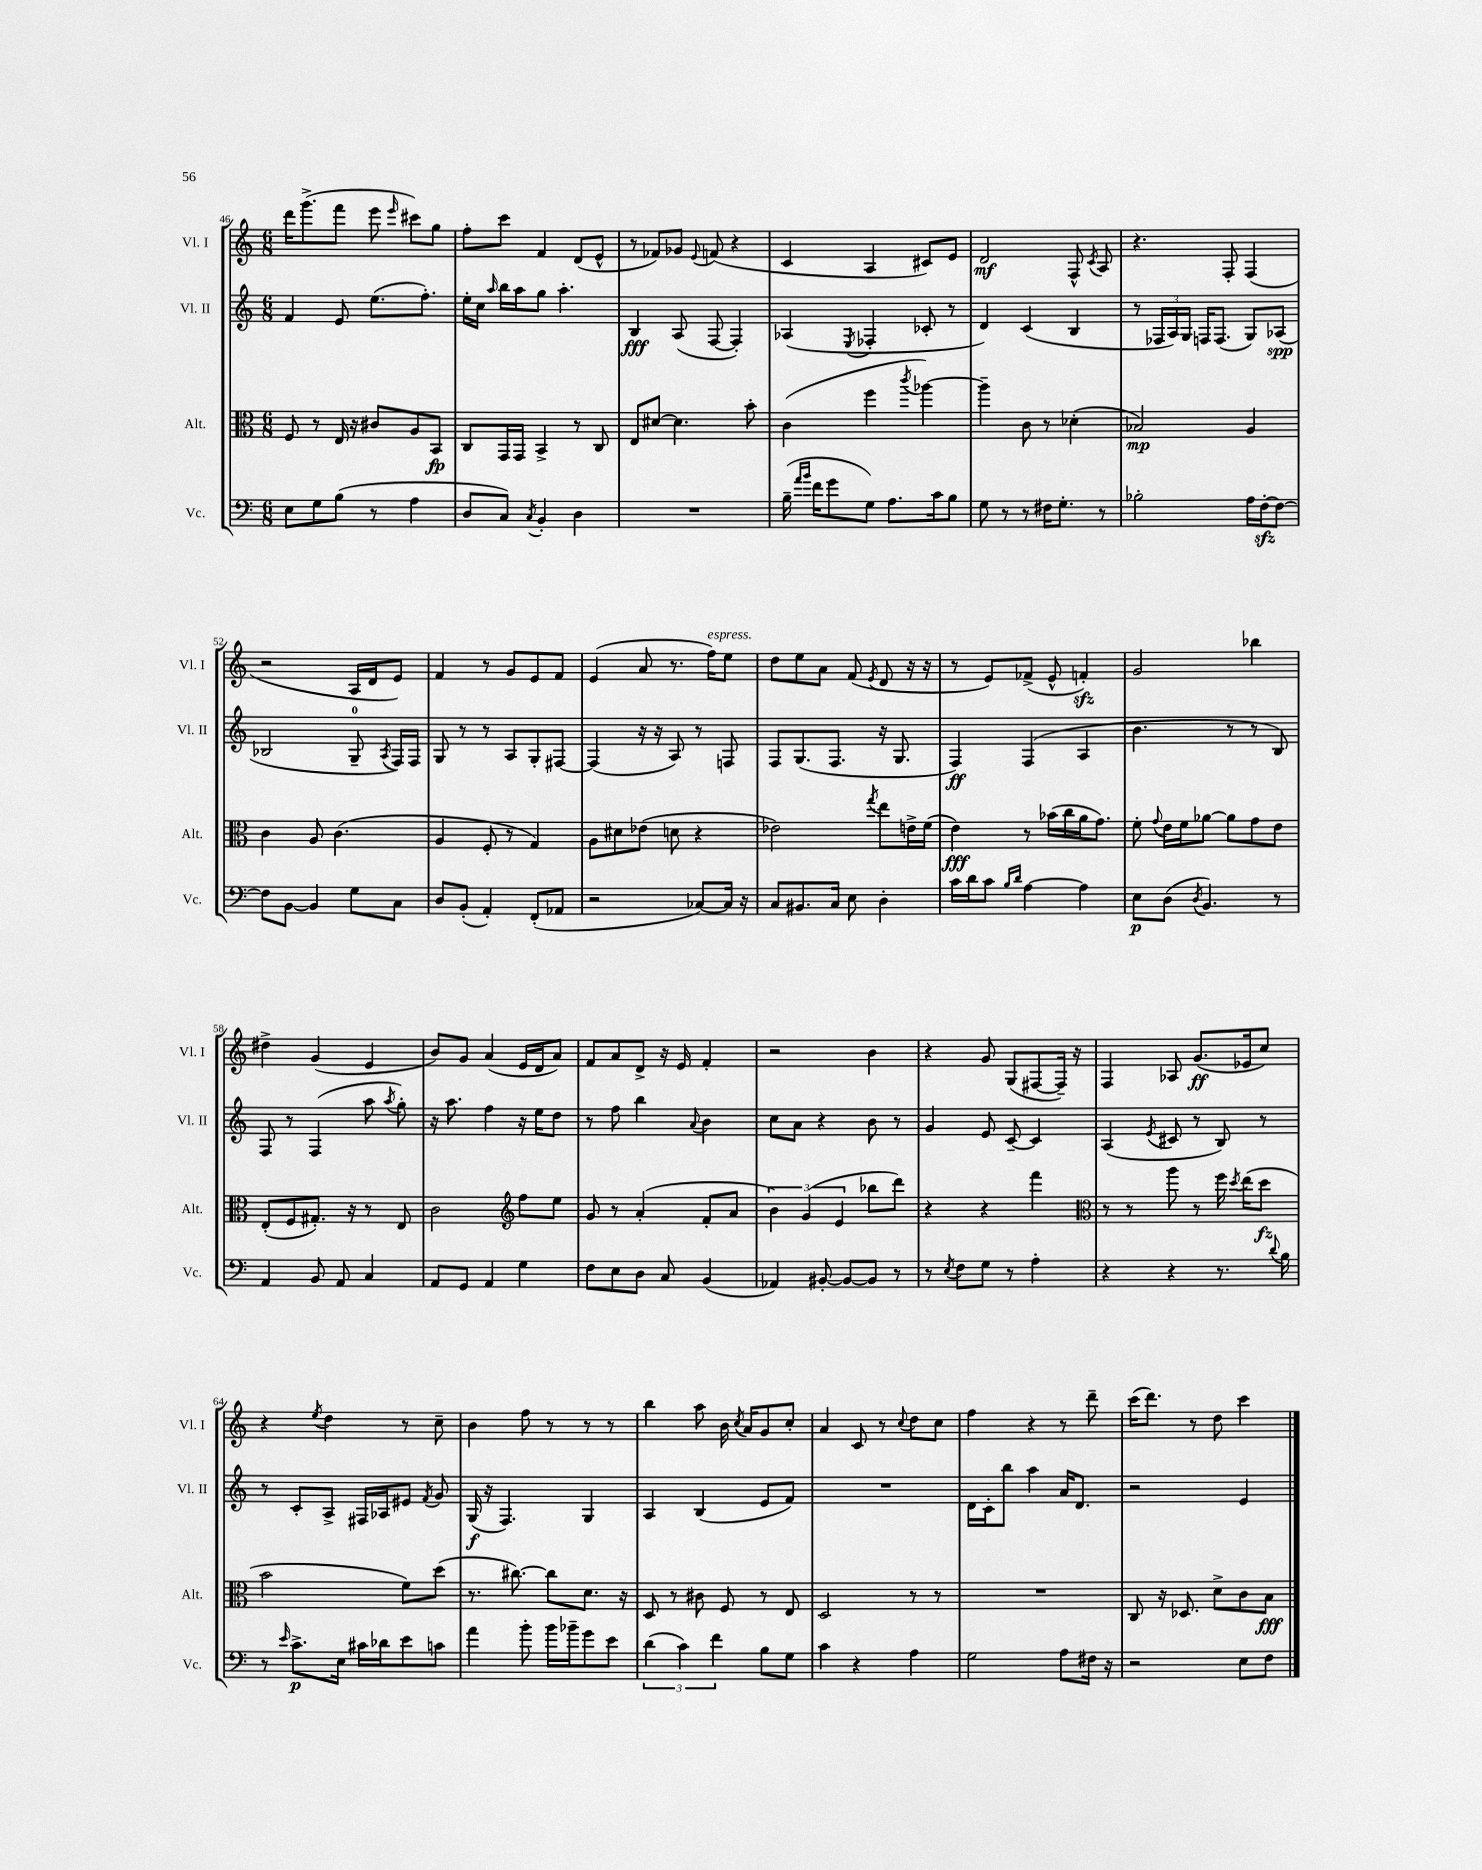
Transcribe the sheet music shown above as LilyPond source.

<<
\new StaffGroup <<
\new Staff = "s0" \with { instrumentName = "Vl. I" shortInstrumentName = "Vl. I" } {
    \clef treble \key c \major \numericTimeSignature \time 6/8
    \autoBeamOff d'''16[ g'''8.->( f'''8] e'''8 \grace { e'''16 } cis'''8[) g''8] |
    f''8[-. c'''8] f'4 d'8[( e'8]-^ |
    r8 fes'8[) ges'8] \appoggiatura { e'8 } f'8( r4 |
    c'4 a4 cis'8[) e'8] |
    d'2\mf f8-^ \acciaccatura { c'8 } a8 |
    r4. f8-. f4( |
    r2 a16[ d'16 e'8]) |
    f'4 r8 g'8[ e'8 f'8] |
    e'4( a'8 r8. f''16[^\markup { \italic "espress." }) e''8] |
    d''8[ e''8 a'8] f'8( \acciaccatura { e'8 } d'8 r16 r16 |
    r8 e'8[) fes'8]->( e'8-^ f'4-.\sfz) |
    g'2 bes''4 |
    dis''4-> g'4( e'4 |
    b'8[) g'8] a'4( e'16[ d'16 a'8]) |
    f'8[ a'8 d'8]-> r16 e'16 f'4-. |
    r2 b'4 |
    r4 g'8 g8[( fis8~ fis16]--) r16 |
    f4 aes8 g'8.[\ff( ees'16 c''8]) |
    r4 \acciaccatura { e''8 } d''4 r8 c''8-- |
    b'4 f''8 r8 r8 r8 |
    b''4 a''8 b'16 \acciaccatura { c''8 } a'16[ g'8 c''8]-. |
    a'4 c'8 r8 \appoggiatura { c''8 } d''8[ c''8] |
    f''4 r4 r8 d'''8-- |
    c'''16[( d'''8.]) r8 d''8 c'''4 \bar "|." |
}
\new Staff = "s1" \with { instrumentName = "Vl. II" shortInstrumentName = "Vl. II" } {
    \clef treble \key c \major \numericTimeSignature \time 6/8
    \autoBeamOff f'4 e'8 e''8.[( f''8.]-.) |
    e''16[-. c''16] \grace { a''16 } b''16[ a''16 g''8] a''4.-. |
    b4\fff a8( f8~ f4-.) |
    aes4( \acciaccatura { e8 } fes4-. ces'8-. r8 |
    d'4) c'4( b4 |
    r8 \tuplet 3/2 { fes16[ a16) g16] } f16[ f8.]( g8[) aes8]\spp( |
    bes2 g8-0-- \acciaccatura { a8 } f16[) f16] |
    g8 r8 r8 a8[ g8-. fis8]~ |
    fis4( r16 r16 a8) r8 f8 |
    f8[ g8.( f8.] r16 g8. |
    f4\ff) f4( a4 |
    b'4. r8 r8 b8) |
    f8 r8 f4( a''8 \acciaccatura { a''8 } g''8-.) |
    r16 a''8. f''4 r16 e''16[ d''8] |
    r8 f''8 b''4 \appoggiatura { a'8 } b'4 |
    c''8[ a'8] r4 b'8 r8 |
    g'4 e'8 c'8~-- c'4 |
    a4( \acciaccatura { e'8 } cis'8 r8 b8) r8 |
    r8 c'8[-. a8]-> fis16[ aes16 eis'8] \acciaccatura { f'8 } g'8 |
    g16\f( r16 f4.) g4 |
    a4 b4( e'8[ f'8]) |
    R2. |
    d'16[ c'16-. b''8] a''4 a'16[ d'8.] |
    r2 e'4 \bar "|." |
}
\new Staff = "s2" \with { instrumentName = "Alt." shortInstrumentName = "Alt." } {
    \clef alto \key c \major \numericTimeSignature \time 6/8
    \autoBeamOff f8 r8 e16 r16 cis'8[ a8 b,8]\fp |
    c8[ g,16 g,16] b,4-> r8 c8 |
    e8[ dis'8]~ dis'4. b'8-. |
    c'4( f''4 \acciaccatura { c'''8 } aes''4~) |
    aes''4-- c'8 r8 des'4-.( |
    bes2\mp) a4 |
    c'4 a8 c'4.( |
    a4 f8-. r8 g4) |
    a8[ dis'8 ees'8]( d'8 r4 |
    ees'2) \acciaccatura { g''8 } e''8[ e'16-> f'16]( |
    e'4\fff) r8 bes'16[( c''16 a'16 g'8.]) |
    f'8-. \appoggiatura { g'8 } e'16[ f'16 aes'8]~ aes'8[ g'8 e'8] |
    e8[-.( f8 gis8.]-.) r16 r8 e8 |
    c'2 \clef treble f''8[ e''8] |
    g'8 r8 a'4-.( f'8[-. a'8] |
    \tuplet 3/2 { b'4) g'4( e'4 } bes''8[ d'''8]) |
    r4 r4 f'''4 |
    \clef alto r8 r8 a''8 r8 f''16 \acciaccatura { d''8 } e''16[( d''8]\fz |
    b'2 f'8[) d''8]( |
    r8. cis''8.~) cis''8[ d'8.] r16 |
    d8 r8 cis'8 f8 r8 e8 |
    d2 r8 r8 |
    R2. |
    c8 r16 des8. d'8[-> c'8 b8]\fff \bar "|." |
}
\new Staff = "s3" \with { instrumentName = "Vc." shortInstrumentName = "Vc." } {
    \clef bass \key c \major \numericTimeSignature \time 6/8
    \autoBeamOff e8[ g8 b8]( r8 a4 |
    d8[ c8]) \acciaccatura { c8 } b,4-. d4 |
    R2. |
    b16--( \grace { a'16[ b'16] } f'16[ g'8 g8]) a8.[ c'16 b8] |
    g8 r8 r8 fis16[ g8.]-. r8 |
    bes2-. a16[ f16~-.\sfz f8]~ |
    f8[ b,8]~ b,4 g8[ c8] |
    d8[ b,8]-.( a,4-.) f,8[-.( aes,8] |
    r2 ces8[~) ces16] r16 |
    c8[ bis,8. c16] e8 d4-. |
    c'16[ d'16 c'8] \grace { b16[ d'16] } a4~ a4 |
    e8[\p d8]( \acciaccatura { d8 } b,4.) r8 |
    a,4 b,8 a,8 c4 |
    a,8[ g,8] a,4 g4 |
    f8[ e8 d8] c8 b,4( |
    aes,4) bis,8~-. bis,8[~ bis,8] r8 |
    r8 \acciaccatura { e8 } f8[ g8] r8 a4-. |
    r4 r4 r8. \appoggiatura { d'8 } b16 |
    r8 \grace { e'16 } c'8.[->\p e16] cis'16[ des'16 e'8 c'8] |
    a'4 b'8-. b'16[ bes'16-- g'8 e'8] |
    \tuplet 3/2 { d'4( c'4) f'4 } b8[ g8] |
    c'4 r4 a4 |
    g2 a8[ fis16] r16 |
    r2 e8[ f8] \bar "|." |
}
>>
>>
\layout { \context { \Score currentBarNumber = #46 } }
